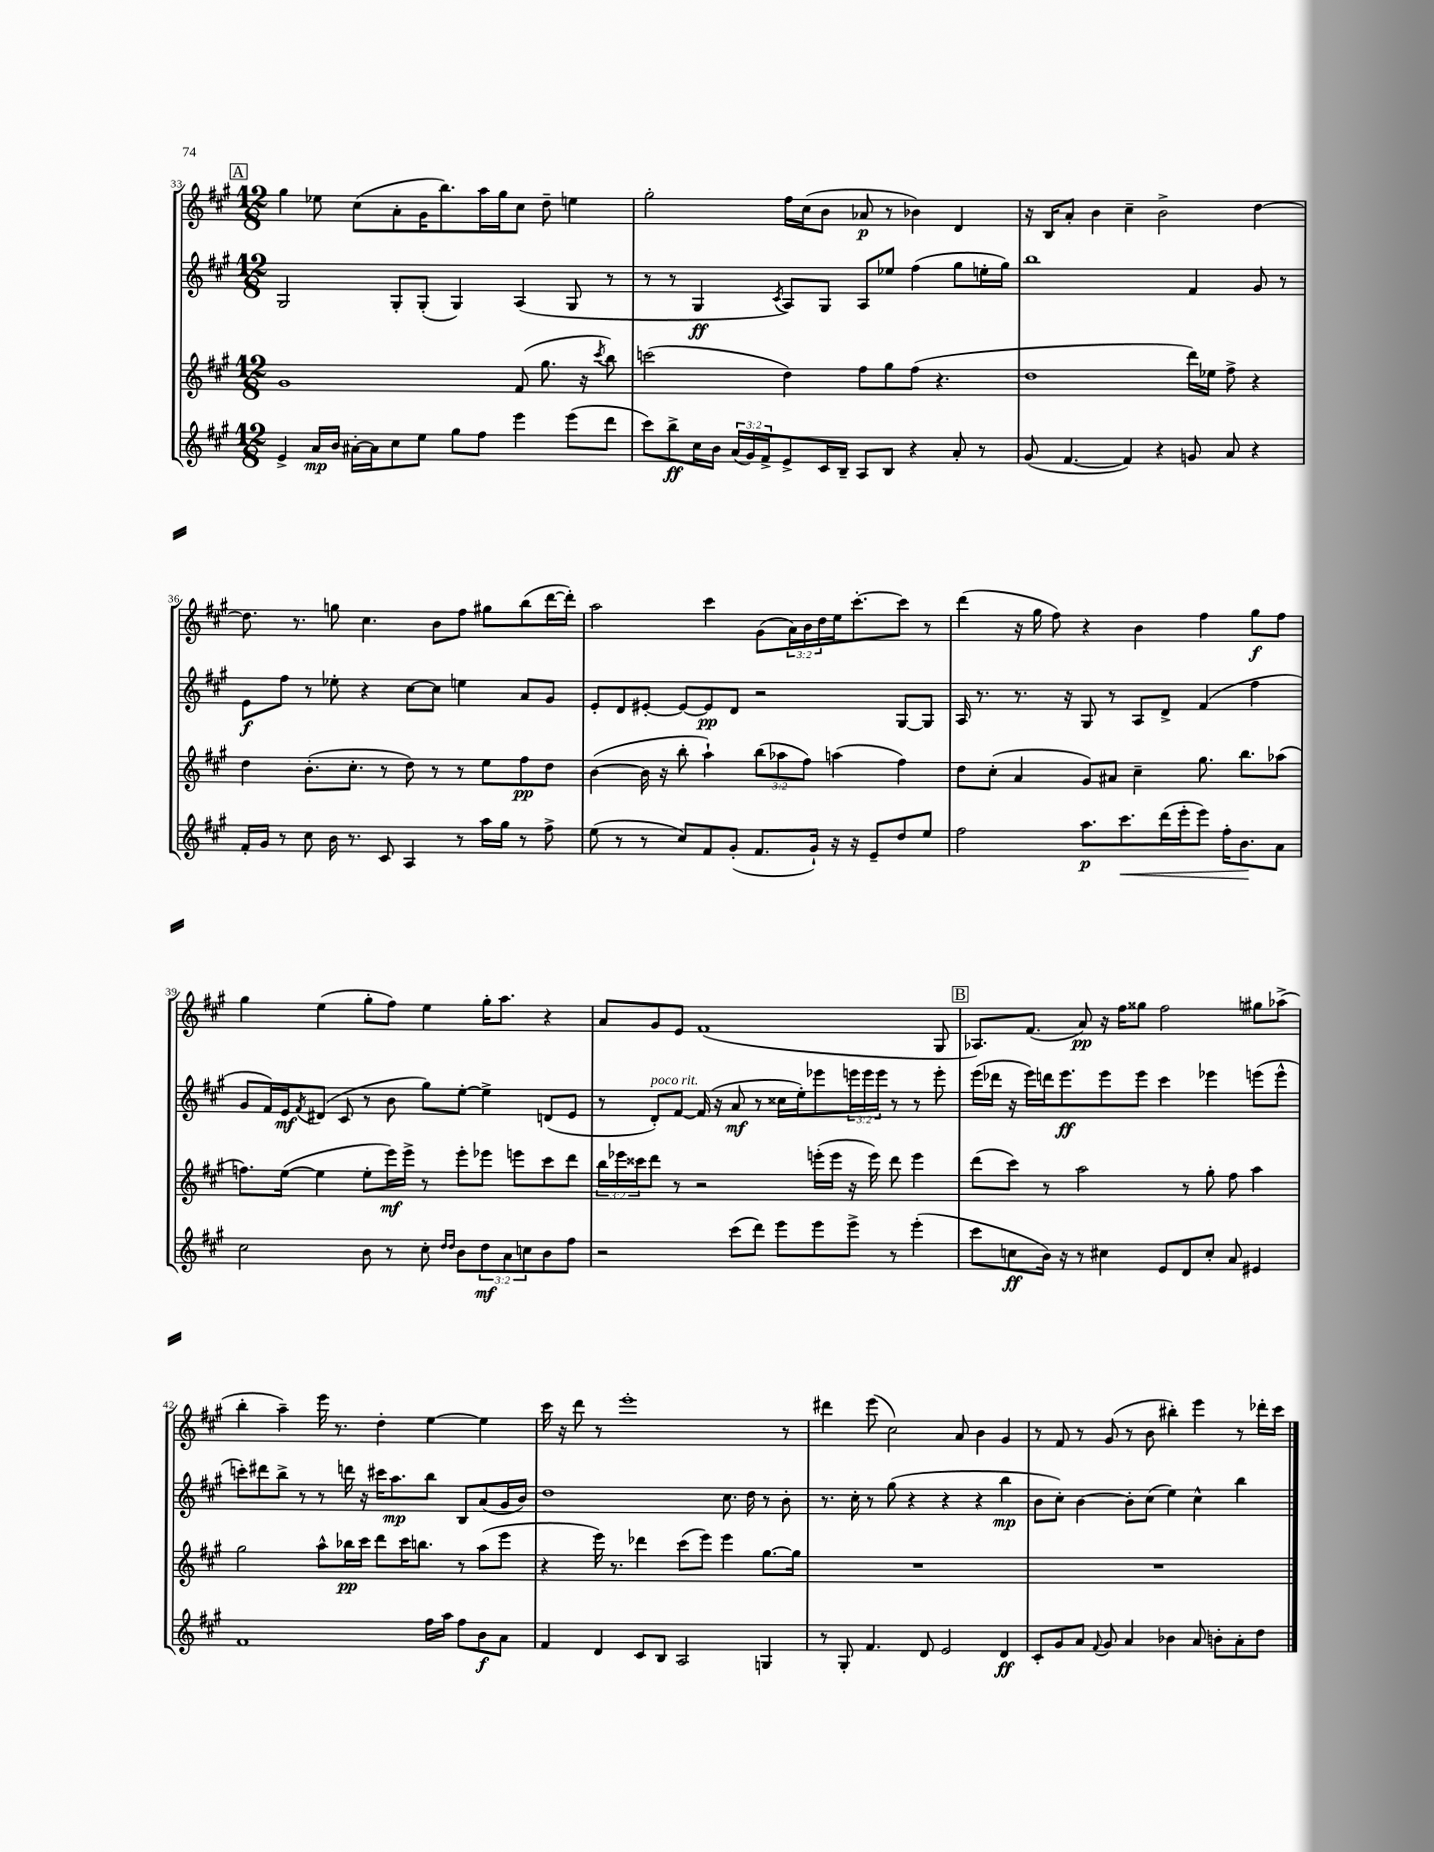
<<
\new StaffGroup <<
\new Staff = "s0" {
    \clef treble \key a \major \numericTimeSignature \time 12/8 \override Staff.TupletNumber.text = #tuplet-number::calc-fraction-text
    \mark \markup { \box "A" } gis''4 ees''8 cis''8( a'8-. gis'16 b''8.) a''16 gis''16 cis''8 d''8-- e''4 |
    gis''2-. fis''16 cis''16( b'8 aes'8\p r8 bes'4) d'4 |
    r16 b16 a'8-. b'4 cis''4-- b'2-> d''4~ |
    d''8. r8. g''8 cis''4. b'8 fis''8 gis''8 b''8( d'''16~ d'''16-.) |
    a''2 cis'''4 gis'8( \tuplet 3/2 { a'16) b'16 d''16 } e''16 cis'''8.~-. cis'''8 r8 |
    d'''4( r16 gis''16 fis''8) r4 b'4 fis''4 gis''8\f fis''8 |
    gis''4 e''4( gis''8-. fis''8) e''4 gis''16-. a''8. r4 |
    a'8 gis'8 e'8 fis'1( gis8 |
    \mark \markup { \box "B" } aes8.) fis'8.( a'8\pp) r16 fis''16 gisis''8 fis''2 gis''8 aes''8->( |
    b''4-. a''4--) e'''16 r8. d''4-. e''4~ e''4 |
    cis'''16 r16 d'''8 r8 e'''1-. r8 |
    dis'''4 e'''8( cis''2) a'8 b'4 gis'4 |
    r8 fis'8 r8 gis'8( r8 b'8 bis''4-.) e'''4 r8 des'''16-. cis'''16 \bar "|." |
}
\new Staff = "s1" {
    \clef treble \key a \major \numericTimeSignature \time 12/8 \override Staff.TupletNumber.text = #tuplet-number::calc-fraction-text
    \mark \markup { \box "A" } gis2 gis8-. gis8-.( gis4) a4( gis8 r8 |
    r8 r8 gis4\ff \acciaccatura { cis'8 } a8) gis8 a8 ees''8 fis''4( gis''8 e''16-. gis''16) |
    b''1 fis'4 gis'8 r8 |
    e'8\f fis''8 r8 ees''8-. r4 cis''8~ cis''8 e''4 a'8 gis'8 |
    e'8-. d'8 eis'8~-. eis'8~ eis'8\pp d'8 r2 gis8~ gis8 |
    a16 r8. r8. r16 gis8 r8 a8 d'8-> fis'4( fis''4 |
    gis'8 fis'16) e'16\mf \acciaccatura { fis'8 } dis'8( cis'8 r8 b'8 gis''8) e''8~-. e''4-> d'8( e'8 |
    r8 d'8-.^\markup { \italic "poco rit." }) fis'8~ fis'16( r16 a'8\mf r8 cisis''16 e''16-.) ees'''8 \tuplet 3/2 { e'''16 e'''16 e'''16 } r8 r8 e'''8-. |
    \mark \markup { \box "B" } e'''16( des'''16 r16 e'''16) d'''16 e'''8.\ff e'''8 e'''8 cis'''4 ees'''4 e'''8( e'''8-^ |
    c'''8-.) dis'''8 b''8-> r8 r8 d'''16 r16 cis'''16 a''8.\mp b''8 b8 a'8( gis'16 b'16) |
    d''1 cis''8. d''16 r8 b'8-. |
    r8. cis''16-. r8 gis''8( r4 r4 r4 b''4\mp |
    b'8 cis''8-.) b'4~ b'8-. cis''8( e''4) cis''4-^ b''4 \bar "|." |
}
\new Staff = "s2" {
    \clef treble \key a \major \numericTimeSignature \time 12/8 \override Staff.TupletNumber.text = #tuplet-number::calc-fraction-text
    \mark \markup { \box "A" } gis'1 fis'8( gis''8. r16 \acciaccatura { cis'''8 } b''8) |
    c'''2( d''4) fis''8 gis''8 fis''8( r4. |
    d''1 d'''16) ees''16 fis''8-> r4 |
    d''4 b'8.-.( cis''8.-. r8 d''8) r8 r8 e''8 fis''8\pp d''8 |
    b'4~( b'16 r16 b''8-. a''4-!) \tuplet 3/2 { b''8( aes''8 fis''8) } a''4( fis''4) |
    d''8 cis''8-.( a'4 gis'8) ais'8 cis''4-- gis''8. b''8. aes''8( |
    f''8.) e''16~( e''4 e''8-. e'''16\mf) e'''16-> r8 e'''8-. ees'''8 e'''8 cis'''8 d'''8 |
    \tuplet 3/2 { b''16 ees'''16 cisis'''16 } d'''8 r8 r2 e'''16-.( e'''16 r16 e'''16) d'''8 e'''4 |
    \mark \markup { \box "B" } d'''8( cis'''8) r8 a''2 r8 gis''8-. fis''8 a''4 |
    gis''2 a''8-^ bes''16\pp cis'''16 d'''8 cis'''16 b''8. r8 a''8( e'''8 |
    r4 e'''16) r8. des'''4 cis'''8( e'''8) e'''4 gis''8.~ gis''16 |
    R1. |
    R1. \bar "|." |
}
\new Staff = "s3" {
    \clef treble \key a \major \numericTimeSignature \time 12/8 \override Staff.TupletNumber.text = #tuplet-number::calc-fraction-text
    \mark \markup { \box "A" } e'4-> a'16\mp b'16 ais'16~-. ais'16 cis''8 e''8 gis''8 fis''8 e'''4 e'''8( d'''8 |
    cis'''8) b''8->\ff cis''16 b'16 \tuplet 3/2 { a'16( gis'16) fis'16-> } e'8-> cis'16 b16-- a8 b8 r4 a'8-. r8 |
    gis'8( fis'4.~ fis'4) r4 g'8 a'8 r4 |
    fis'16-. gis'16 r8 cis''8 b'16 r8. cis'8 a4 r8 a''16 gis''16 r8 fis''8-> |
    e''8( r8 r8 cis''8) fis'8 gis'8-.( fis'8. gis'16-!) r16 r16 e'8-- d''8 e''8 |
    fis''2 a''8.\p cis'''8.\< d'''16( e'''16-. e'''8) fis''16-. b'8.\! a'8 |
    cis''2 b'8 r8 cis''8-. \grace { d''16 d''16 } b'8 \tuplet 3/2 { d''8\mf a'8 c''8 } b'8 fis''8 |
    r2 cis'''8( d'''8) e'''8 e'''8 e'''8-> r8 e'''4-.( |
    \mark \markup { \box "B" } cis'''8 c''8\ff b'16) r16 r8 cis''4 e'8 d'8 cis''8-. a'8 eis'4 |
    fis'1 fis''16 a''16 fis''8 b'8\f a'8 |
    fis'4 d'4 cis'8 b8 a2 g4 |
    r8 gis8-. fis'4. d'8 e'2 d'4\ff |
    cis'8-. gis'8 a'8 \appoggiatura { fis'8 } gis'8 a'4 bes'4 a'8 b'8-. a'8-. d''8 \bar "|." |
}
>>
>>
\layout { \context { \Score currentBarNumber = #33 } }
